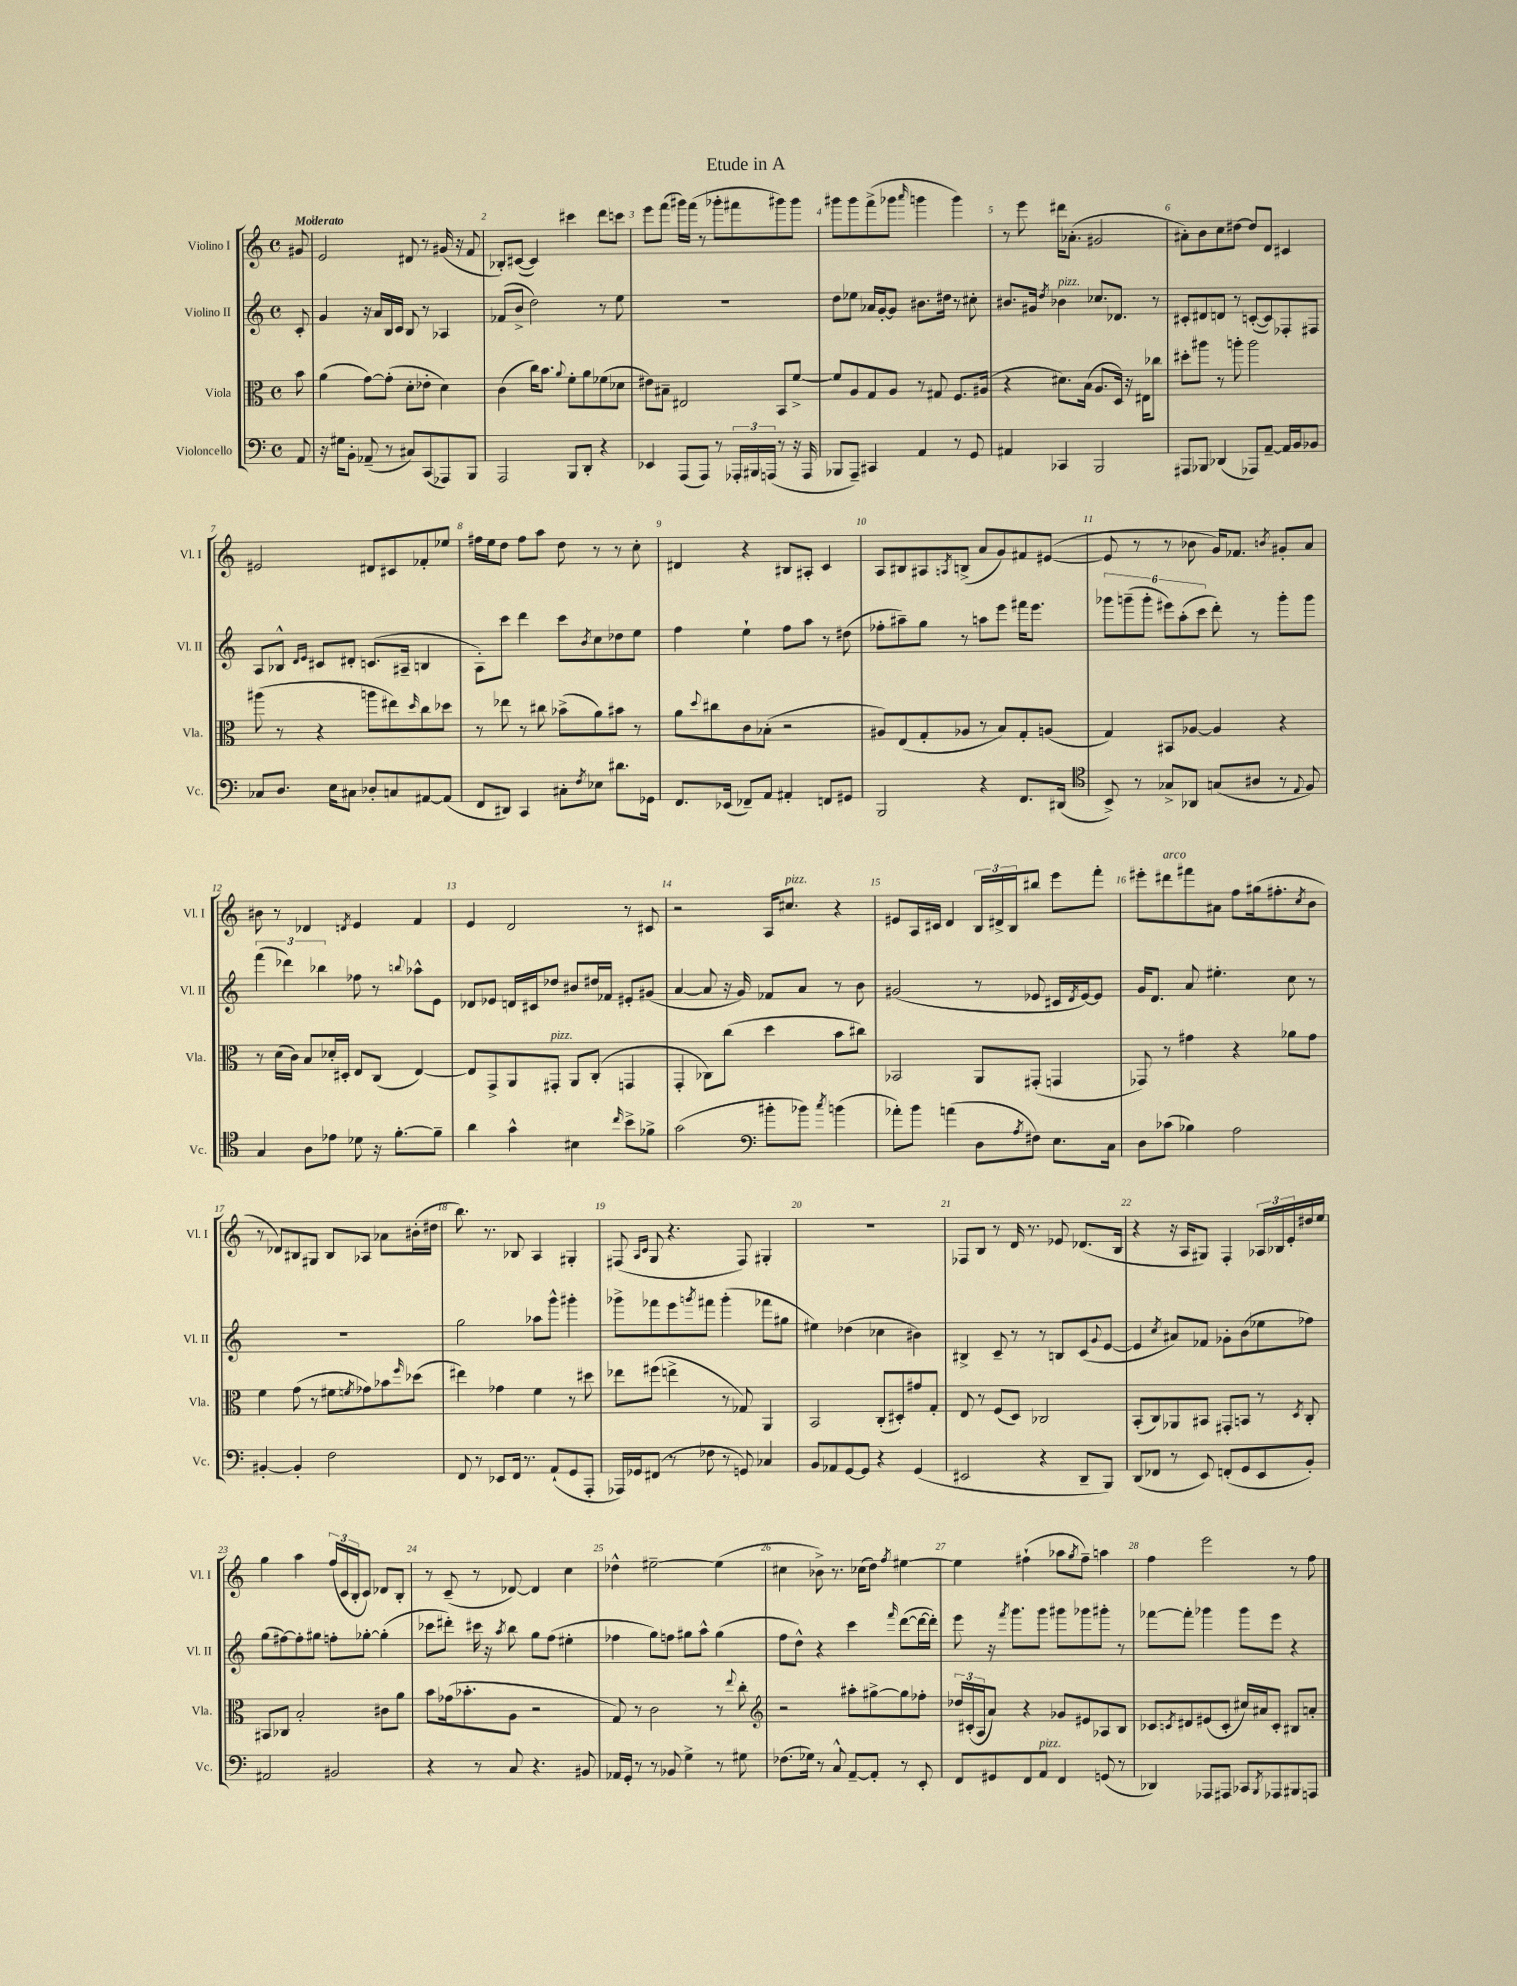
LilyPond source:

\header { title = "Etude in A" }
<<
\new StaffGroup <<
\new Staff = "s0" \with { instrumentName = "Violino I" shortInstrumentName = "Vl. I" } {
    \clef treble \key c \major \defaultTimeSignature \time 4/4 \partial 8 \tempo "Moderato"
    gis'8 |
    e'2 dis'8 r8 gis'16( r16 f'8 |
    bes8-.) cis'8~( cis'4) cis'''4 d'''8 c'''8 |
    e'''8 f'''8( gis'''16) f'''16( r8 ges'''8-. fis'''8 gis'''8) gis'''8 |
    gis'''8 gis'''8 f'''8->( ges'''8 \grace { a'''16 } g'''4 g'''4) |
    r8 e'''8 dis'''16 aes'8.-.( gis'2 |
    ais'8-.) b'8 c''8 dis''8~ dis''8 d'8 cis'4 |
    eis'2 dis'8 cis'8 fes'8-. ees''8 |
    fis''16 e''16 d''8 fis''8 a''8 d''8 r8 r8 c''8-. |
    dis'4 r4 bis8 ais8-. c'4 |
    a8 bis8 ais8 \acciaccatura { a8 } b8->( a'8 g'8) fis'8 eis'8~( |
    eis'8 r8 r8 bes'8 g'16) fes'8. \acciaccatura { b'8 } gis'8-. a'8 |
    bis'8 r8 des'4 \acciaccatura { d'8 } e'4 f'4 |
    e'4 d'2 r8 cis'8 |
    r2 a16 cis''8.^\markup { \italic "pizz." } r4 |
    eis'8 a16 cis'16 d'4 \tuplet 3/2 { b16 dis'16-> b16 } bis''8 e'''8 f'''8-. |
    eis'''8-. dis'''8^\markup { \italic "arco" } fis'''8 ais'8 f''8 gis''16( fis''8.-. \acciaccatura { c''8 } b'8 |
    r8 des'8) bis8 gis8 bis8 aes8 aes'8 bis'16-.( dis''16 |
    b''8.) r8. bes8 a4 gis4-. |
    fis8( \grace { a16 c'16 } g8 r4. fis8) gis4-. |
    R1 |
    fes8 b8 r8 d'16 r8. ees'8 des'8.( b16 |
    r4 r16 a16 gis8) f4-. \tuplet 3/2 { aes16 bes16 e'16-. } dis''16 e''16 |
    g''4 a''4 \tuplet 3/2 { f''16( c'16 b16-. } c'8) des'8 b8-. |
    r8 c'8--( r8 des'8~) des'4 c''4 |
    des''4-^ eis''2~-- eis''4( |
    cis''4 bes'8->) r8. ces''16( d''8) \acciaccatura { f''8 } eis''4~ |
    eis''4 fis''4-!( aes''8 \acciaccatura { g''8 } fis''8--) a''4 |
    f''4 e'''2 r8 f''8 \bar "|." |
}
\new Staff = "s1" \with { instrumentName = "Violino II" shortInstrumentName = "Vl. II" } {
    \clef treble \key c \major \defaultTimeSignature \time 4/4 \partial 8
    c'8-. |
    g'4 r16 a'16 b16 c'16 b8 r8 aes4 |
    fes'8( b'8-> d''2) r8 e''8 |
    R1 |
    d''8 ees''8 aes'16 g'16~-. g'8 bis'8. dis''16 r8 cis''8-. |
    bis'8. gis'16 \acciaccatura { d''8 } bes'4^\markup { \italic "pizz." } ces''8. des'8. r8 |
    cis'8-. dis'8 d'8 r8 c'8~-.( c'8) fes8-. fis8 |
    a8 bes8-^ \grace { d'16 e'16 } cis'8 dis'8-. c'8.( ais16-- b4 |
    a8-.) c'''8 d'''4 c'''8 \acciaccatura { b'8 } c''8 des''8 e''8 |
    f''4 e''4-! f''8 a''8 r8 dis''8( |
    fes''8-. ais''8--) g''8 r8 a''8 e'''8 fis'''16 e'''8. |
    \tuplet 6/4 { ges'''8 g'''8--( g'''8-. eis'''8) a''8-.( c'''8 } d'''8-.) r8 g'''8-. g'''8 |
    \tuplet 3/2 { f'''4( des'''4) bes''4 } fes''8 r8 \appoggiatura { b''8 } aes''8-^ e'8 |
    des'8 ees'8 d'16 cis'16 des''8 bis'8 dis''16 fes'16 eis'8-. gis'8( |
    a'4~ a'8 r16 g'16) fes'8 a'8 r8 b'8 |
    gis'2( r8 ees'8 cis'16 \acciaccatura { d'8 } ees'16~) ees'8 |
    g'16 d'8. a'8 eis''4.-. c''8 r8 |
    R1 |
    g''2 aes''8 g'''8-^ gis'''4-. |
    ges'''8-> fes'''8 e'''8 \acciaccatura { g'''8 } fis'''8 g'''4-.( fes'''8 gis''8 |
    eis''4) des''4( ces''4 bis'4) |
    bis4-> c'8-- r8 r8 b8 c'8( \appoggiatura { g'8 } e'8~ |
    e'4 \acciaccatura { c''8 } ais'8) fes'8 ges'8-. b'8( ees''8 fes''8) |
    g''8( fis''8~) fis''8-. gis''8 f''8-. ges''8~-. ges''4-.( |
    ces'''8 dis'''8-.) cis'''16 r16 \acciaccatura { a''8 } b''8 g''8 f''8( eis''4-. |
    fes''4 g''8) f''8 gis''8 a''8-^ gis''4( |
    f''8 d''8-^) r4 c'''4 \grace { f'''16 } d'''8~( d'''16~ d'''16-.) |
    e'''8 r16 \acciaccatura { f'''8 } g'''8. g'''8 gis'''8 ges'''8 gis'''8-. r8 |
    fes'''8~ fes'''8-. ges'''4 ges'''8 e'''8 r4 \bar "|." |
}
\new Staff = "s2" \with { instrumentName = "Viola" shortInstrumentName = "Vla." } {
    \clef alto \key c \major \defaultTimeSignature \time 4/4 \partial 8
    b'8 |
    a'4( g'8~) g'8-.( d'8-. ees'8-. d'4) |
    c'4( c''16) b'8. \appoggiatura { a'8 } f'8-. a'8 fes'8( des'8 |
    eis'8) bis8-- eis2 b,8 f'8~-> |
    f'8 a8 g8 a8 r8 gis8 f8. ais16( |
    r4 dis'8.) b16( a8. d16) r16 eis16 ces''8 |
    dis''8-. ais''8 r8 a''8-. a''2 |
    ais''8( r8 r4 a''8 eis''8) \grace { d''16 } c''8 des''8 |
    r8 ees''8 r8 cis''8 bes'8->( a'8) bis'8 r8 |
    a'8 \appoggiatura { d''8 } cis''8 c'8 bes8-.( r2 |
    ais8) e8( g8-. aes8 r8 b8) g8-. a8( |
    g4) bis,8 aes8~ aes4 r4 |
    r8 d'16( c'16) b8 des'16-. dis16-. e8 c8( e4~) |
    e8 g,8-> a,8 gis,8-.^\markup { \italic "pizz." } a,8 c8-.( g,4 |
    g,4-. ces8) c''8( d''4 b'8 cis''8) |
    bes,2 a,8 gis,8-.( g,4 |
    ges,8) r8 gis'4 r4 aes'8 gis'8 |
    f'4 g'8( r8 fis'8 \acciaccatura { f'8 } ges'8) bes'8 \grace { f''16 } des''8( |
    eis''4) ges'4 f'4 r8 dis''8 |
    ees''8 fis''8( e''4-> r8 ges8) a,4 |
    b,2 c8-.( dis8-.) gis'8 g8-. |
    e8 r8 f8( d8) ces2 |
    b,8-.( c8) aes,8 bis,8 gis,8-. b,8 r8 \acciaccatura { d8 } c8-. |
    bis,8 ces8 b2-. cis'8 a'8 |
    b'8 ges'16( bes'8.-. a8 r2 |
    g8) r8 c'2 r8 \appoggiatura { e''8 } c''8-. |
    \clef treble r2 ais''8-. gis''8~-> gis''8 fes''8-. |
    \tuplet 3/2 { des''16 cis'16-.( a16 } a'8) r4 ges'8 eis'8 aes8 b8 |
    ces'8 \acciaccatura { c'8 } dis'8 eis'8( c'8-. cis''16) ais'16 c'8-. bis8 a'8-. \bar "|." |
}
\new Staff = "s3" \with { instrumentName = "Violoncello" shortInstrumentName = "Vc." } {
    \clef bass \key c \major \defaultTimeSignature \time 4/4 \partial 8
    a,8 |
    r16 gis16 b,8-. aes,8--( r8 cis8) c,8( aes,,8) b,,8 |
    a,,2 b,,8 d,8-. r4 |
    ees,4 a,,8( a,,8) r8 \tuplet 3/2 { aes,,16-. bis,,16 a,,16( } r8 r16 a,,16 |
    bes,,8 a,,8--) cis,4 a,4 r8 g,8 |
    ais,4 ces,4 b,,2 |
    ais,,8 bes,,8 des,4( aes,,8) a,8~-- a,16 b,16 bes,8 |
    ces8 d8. e16 cis8 des8-. c8 ais,8~ ais,8( |
    f,8 dis,8) c,4 cis8-. \acciaccatura { f8 } ees8 dis'8. ges,16 |
    f,8. ees,16( fes,8--) a,8 ais,4-. f,8 gis,8 |
    b,,2 r4 f,8. dis,16( |
    \clef tenor b,8->) r8 ges8-> aes,8 g8( ais8 r8 \appoggiatura { e8 } f8) |
    g4 a8 ees'8 des'8 r16 f'8.~-. f'8-- |
    a'4 g'4-^ bis4 \grace { c''16 } b'8-> fes'8-> |
    g'2( \clef bass bis'8-. bes'8) \acciaccatura { c''8 } b'4( |
    aes'8-.) b'8 a'4( d8 \acciaccatura { a8 } fis8) e8. c16 |
    d8 ces'8( bes4) a2 |
    bis,4~-. bis,4-. f2 |
    f,8 r8 ees,8 f,16 r8. a,8-!( g,8 a,,8-. |
    aes,,16) ges,16 fis,8( r8 fes8 r8 g,8) ces4 |
    b,8 aes,8 g,8~ g,8 r4 g,4( |
    eis,2 r4 d,8-- b,,8) |
    d,8( fes,8 r8 e,8) f,8-.( g,8 e,8 b,8-.) |
    ais,2 bis,2 |
    r4 r8 c8 r4. bis,8 |
    aes,16 g,16-. r8 r8 bes,8 g4-> r8 gis8 |
    fes8.( ges16) r8 c8-^ a,8~-- a,8-. r8 e,8-. |
    f,8 gis,8 f,8 a,8^\markup { \italic "pizz." } f,4 g,8( r8 |
    des,4) aes,,8 ais,,8 ces,8 \acciaccatura { b,,8 } aes,,8 bis,,8 a,,8 \bar "|." |
}
>>
>>
\layout { \context { \Score \override BarNumber.break-visibility = ##(#f #t #t) barNumberVisibility = #all-bar-numbers-visible } }
